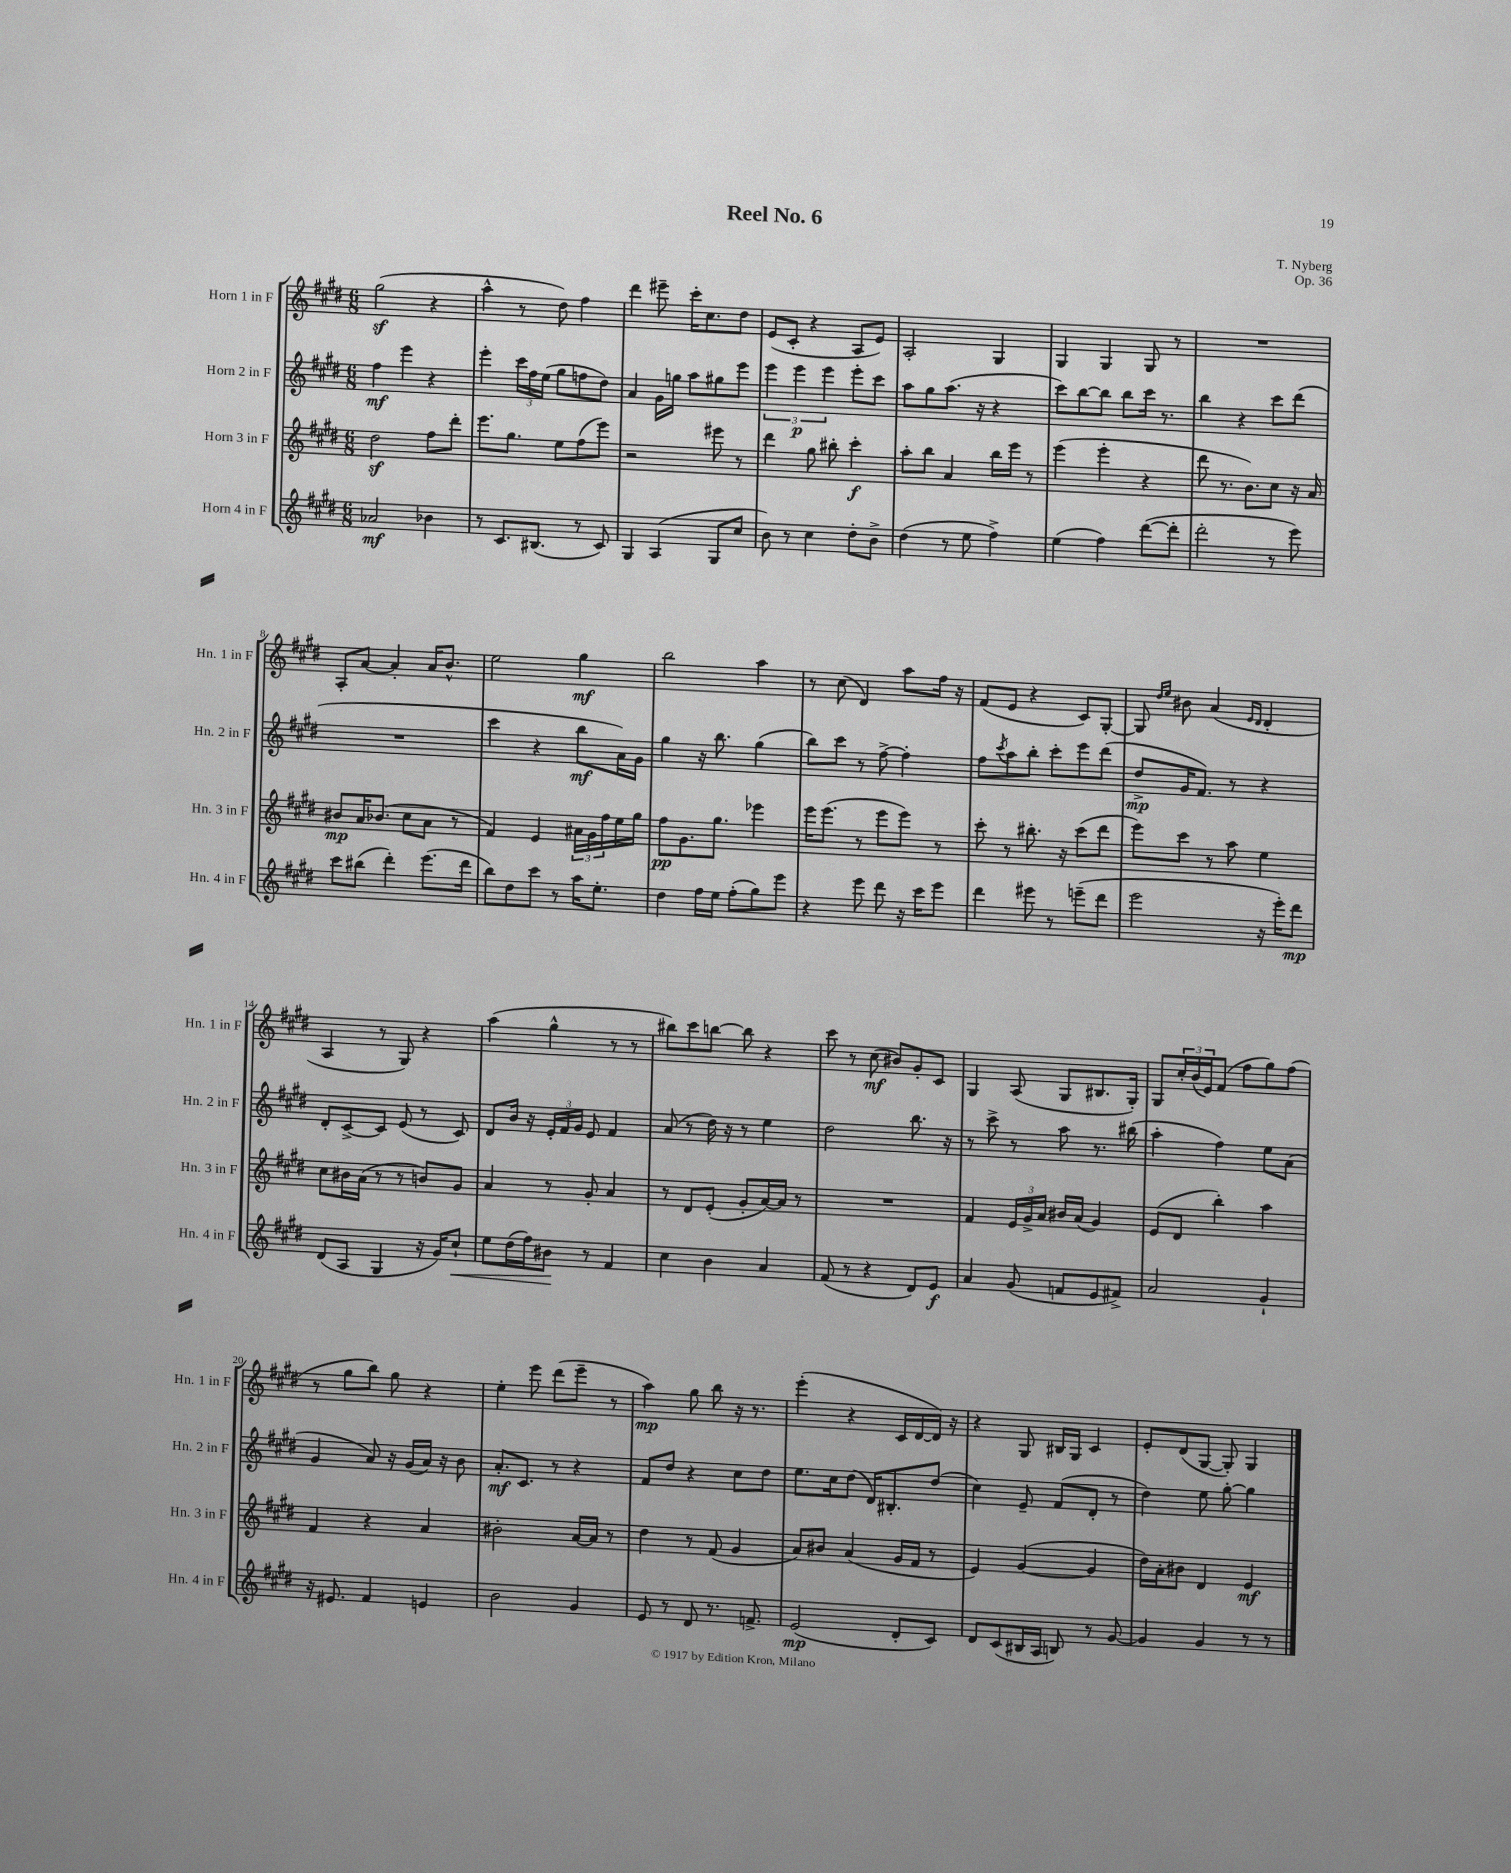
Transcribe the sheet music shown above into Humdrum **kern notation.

**kern	**kern	**kern	**kern
*staff4	*staff3	*staff2	*staff1
*clefG2	*clefG2	*clefG2	*clefG2
*k[f#c#g#d#]	*k[f#c#g#d#]	*k[f#c#g#d#]	*k[f#c#g#d#]
*M6/8	*M6/8	*M6/8	*M6/8
2a-	2dd#	4ff#	(2gg#
.	.	4eee	.
4b-	8ff#	4r	4r
.	8ddd#'	.	.
=	=	=	=
8r	8.eee	4eee'	4aa^^
8.c#	.	.	.
.	8.gg#	.	.
.	.	24ccc#	8r
.	.	24ff#	.
(8.B#	.	.	.
.	.	(24ee	.
.	8ee	8gg#	8dd#)
8r	(8ff#	8ff	4ff#
8c#)	8eee)	8dd#)	.
=	=	=	=
4G#	2r	4a	4ddd#
(4A	.	16g#	8eee#~
.	.	16gg	.
.	.	8aa	16ccc#'
.	.	.	8.cc#
8G#	8eee#	8gg#	.
8cc#	8r	8eee	8dd#
=	=	=	=
8b)	4ddd#	6eee	(8e
8r	.	.	8c#'
.	.	6eee	.
4cc#	8gg#	.	4r
.	.	6eee	.
.	8bb#'	.	.
8dd#'	4ccc#'	8eee'	8A
8b^	.	8ccc#	8e)
=	=	=	=
(4dd#	8aa'	8aa	2A'
.	8bb	8gg#	.
8r	4a	(8.aa	.
8ee	.	.	.
.	.	16r	.
4ff#^)	16bb	4r	4G#
.	16eee	.	.
.	8r	.	.
=	=	=	=
(4ee	(4eee	8ccc#)	4G#
.	.	[8bb	.
4ff#)	4eee'	8bb]	4G#
.	.	8bb	.
([8ddd#	4r	16ccc#	8G#
.	.	8.r	.
8ddd#']	.	.	8r
=	=	=	=
2ddd#'	8ddd#	4bb	2.r
.	8.r	.	.
.	.	4r	.
.	8.b)	.	.
8r	8cc#	8ccc#	.
8eee)	16r	(8ddd#	.
.	16a	.	.
=	=	=	=
8ccc#	8b#	2.r	8A'
(8bb#	16a	.	[8a
.	(8.b-	.	.
4ddd#')	.	.	4a']
.	8cc#	.	.
(8.eee	8a	.	16a
.	.	.	8.b^^
.	8r	.	.
16ddd#	.	.	.
=	=	=	=
8bb)	4f#)	4ccc#	2ee
8dd#	.	.	.
8ccc#	4e	4r	.
8r	.	.	.
16aa	24a#	8bb	4gg#
.	24g#	.	.
8.ee'	.	.	.
.	24ff#	.	.
.	16ee	16a)	.
.	16gg#	16g#	.
=	=	=	=
4dd#	8ff#	4gg#	2bb
.	8.g#	.	.
16ff#	.	16r	.
16ee	8.gg#	8.bb	.
(8ff#'	.	.	.
8gg#)	4eee-	(4gg#	4aa
8eee	.	.	.
=	=	=	=
4r	16eee	8bb)	8r
.	(8.eee	.	.
.	.	8ccc#	(8cc#
8eee	8r	8r	4d#)
8ddd#	8eee	[8ff#^	.
16r	8eee)	4ff#']	8aa
16ccc#	.	.	.
8eee	8r	.	16ff#
.	.	.	16r
=	=	=	=
4ddd#	8ccc#'	8ff#	(8f#
.	.	8qccc#	.
.	8r	8aa	8e
8eee#	8.bb#'	8bb'	4r
8r	.	8ccc#'	.
.	16r	.	.
(8eee~	(8ccc#	8eee	8c#)
8ddd#	8ddd#	(8ddd#	[8G#'
=	=	=	=
2eee	8eee)	8dd#^	8G#]
.	.	.	16qqdd#
.	.	.	16qqee
.	8ccc#	16g#	8b#
.	.	8.f#)	.
.	8r	.	(4a
.	8aa	8r	.
.	.	.	16qqe
.	.	.	16qqd#
16r	4ee	4r	4d#'
16eee')	.	.	.
8ddd#	.	.	.
=	=	=	=
(8d#	8cc#	8d#'	4A
8A	16b#	[8c#^	.
.	(16a	.	.
4G#	8r	8c#]	8r
.	8r	(8e	8G#)
16r	8b)	8r	4r
16g#)	.	.	.
8cc#`	8g#	8c#)	.
=	=	=	=
8ee	4a	8d#	(4aa
(16dd#	.	16b	.
16ff#)	.	16r	.
8b#	8r	24e'	4gg#^^
.	.	24f#	.
.	.	24g#	.
8r	8g#'	8e	.
4f#	4a	4f#	8r
.	.	.	8r
=	=	=	=
4cc#	8r	(8a	8bb#)
.	8d#	8r	8ccc#
4b	(8e'	16dd#)	[8bb
.	.	16r	.
.	8g#'	8r	8bb]
4a	[16a)	4ee	4r
.	16a]	.	.
.	8r	.	.
=	=	=	=
(8f#	2.r	2dd#	8ccc#
8r	.	.	8r
4r	.	.	(8cc#
.	.	.	8b#)
8d#)	.	8.bb	8g#'
8e	.	.	8c#
.	.	16r	.
=	=	=	=
4a	4f#	8r	4G#
.	.	8ccc#^	.
(8g#	24e	8r	(8A
.	24g#^	.	.
.	24a	.	.
8f	16b#	8aa	8G#
.	(16a	.	.
8e	4g#)	8.r	8.B#
8f#^)	.	.	.
.	.	(16bb#	16G#')
=	=	=	=
2a	(8e	4aa'	8G#
.	8d#	.	24cc#'
.	.	.	(24b
.	.	.	24e)
.	4bb')	4ff#)	(8f#
.	.	.	8ff#
4g#`	4aa	8ee	8gg#)
.	.	(8a	(8ff#
=	=	=	=
16r	4f#	4g#	8r
8.e#	.	.	.
.	.	.	8gg#
4f#	4r	8a)	8bb)
.	.	16r	8gg#
.	.	(16g#	.
4e	4a	16a)	4r
.	.	16r	.
.	.	8b	.
=	=	=	=
2b	2b#'	8.a'	4ee'
.	.	8.c#	.
.	.	.	8eee
.	.	8r	(8ddd#
4g#	[16a	4r	8eee~
.	16a]	.	.
.	8r	.	8r
=	=	=	=
8e	4dd#	8f#	4aa)
8r	.	8dd#	.
8d#	8r	4r	8gg#
8.r	(8f#	.	8bb
.	4g#	8cc#	16r
8.f^	.	.	8.r
.	.	8dd#	.
=	=	=	=
(2e	8a)	8.ee	(4eee'
.	8b#	.	.
.	.	16cc#	.
.	(4a	(8dd#	4r
.	.	16d#)	.
.	.	8.B#'	.
8d#'	16g#	.	16c#
.	16f#	.	[16d#
8c#)	8r	(8dd#	16d#])
.	.	.	16r
=	=	=	=
8d#	4e)	4cc#)	4r
(8c#	.	.	.
16B#	([4g#	8e~	8G#
16A	.	.	.
8B)	.	(8f#	16B#
.	.	.	16G#
8r	4g#]	8d#'	4c#
[8g#	.	8r	.
=	=	=	=
4g#]	16dd#)	4dd#)	8e'
.	16a'	.	.
.	8b#	.	(8d#
4g#	4d#	8ee	[8G#
.	.	[8gg#'	8G#'])
8r	4e	4gg#]	4G#
8r	.	.	.
==	==	==	==
*-	*-	*-	*-
